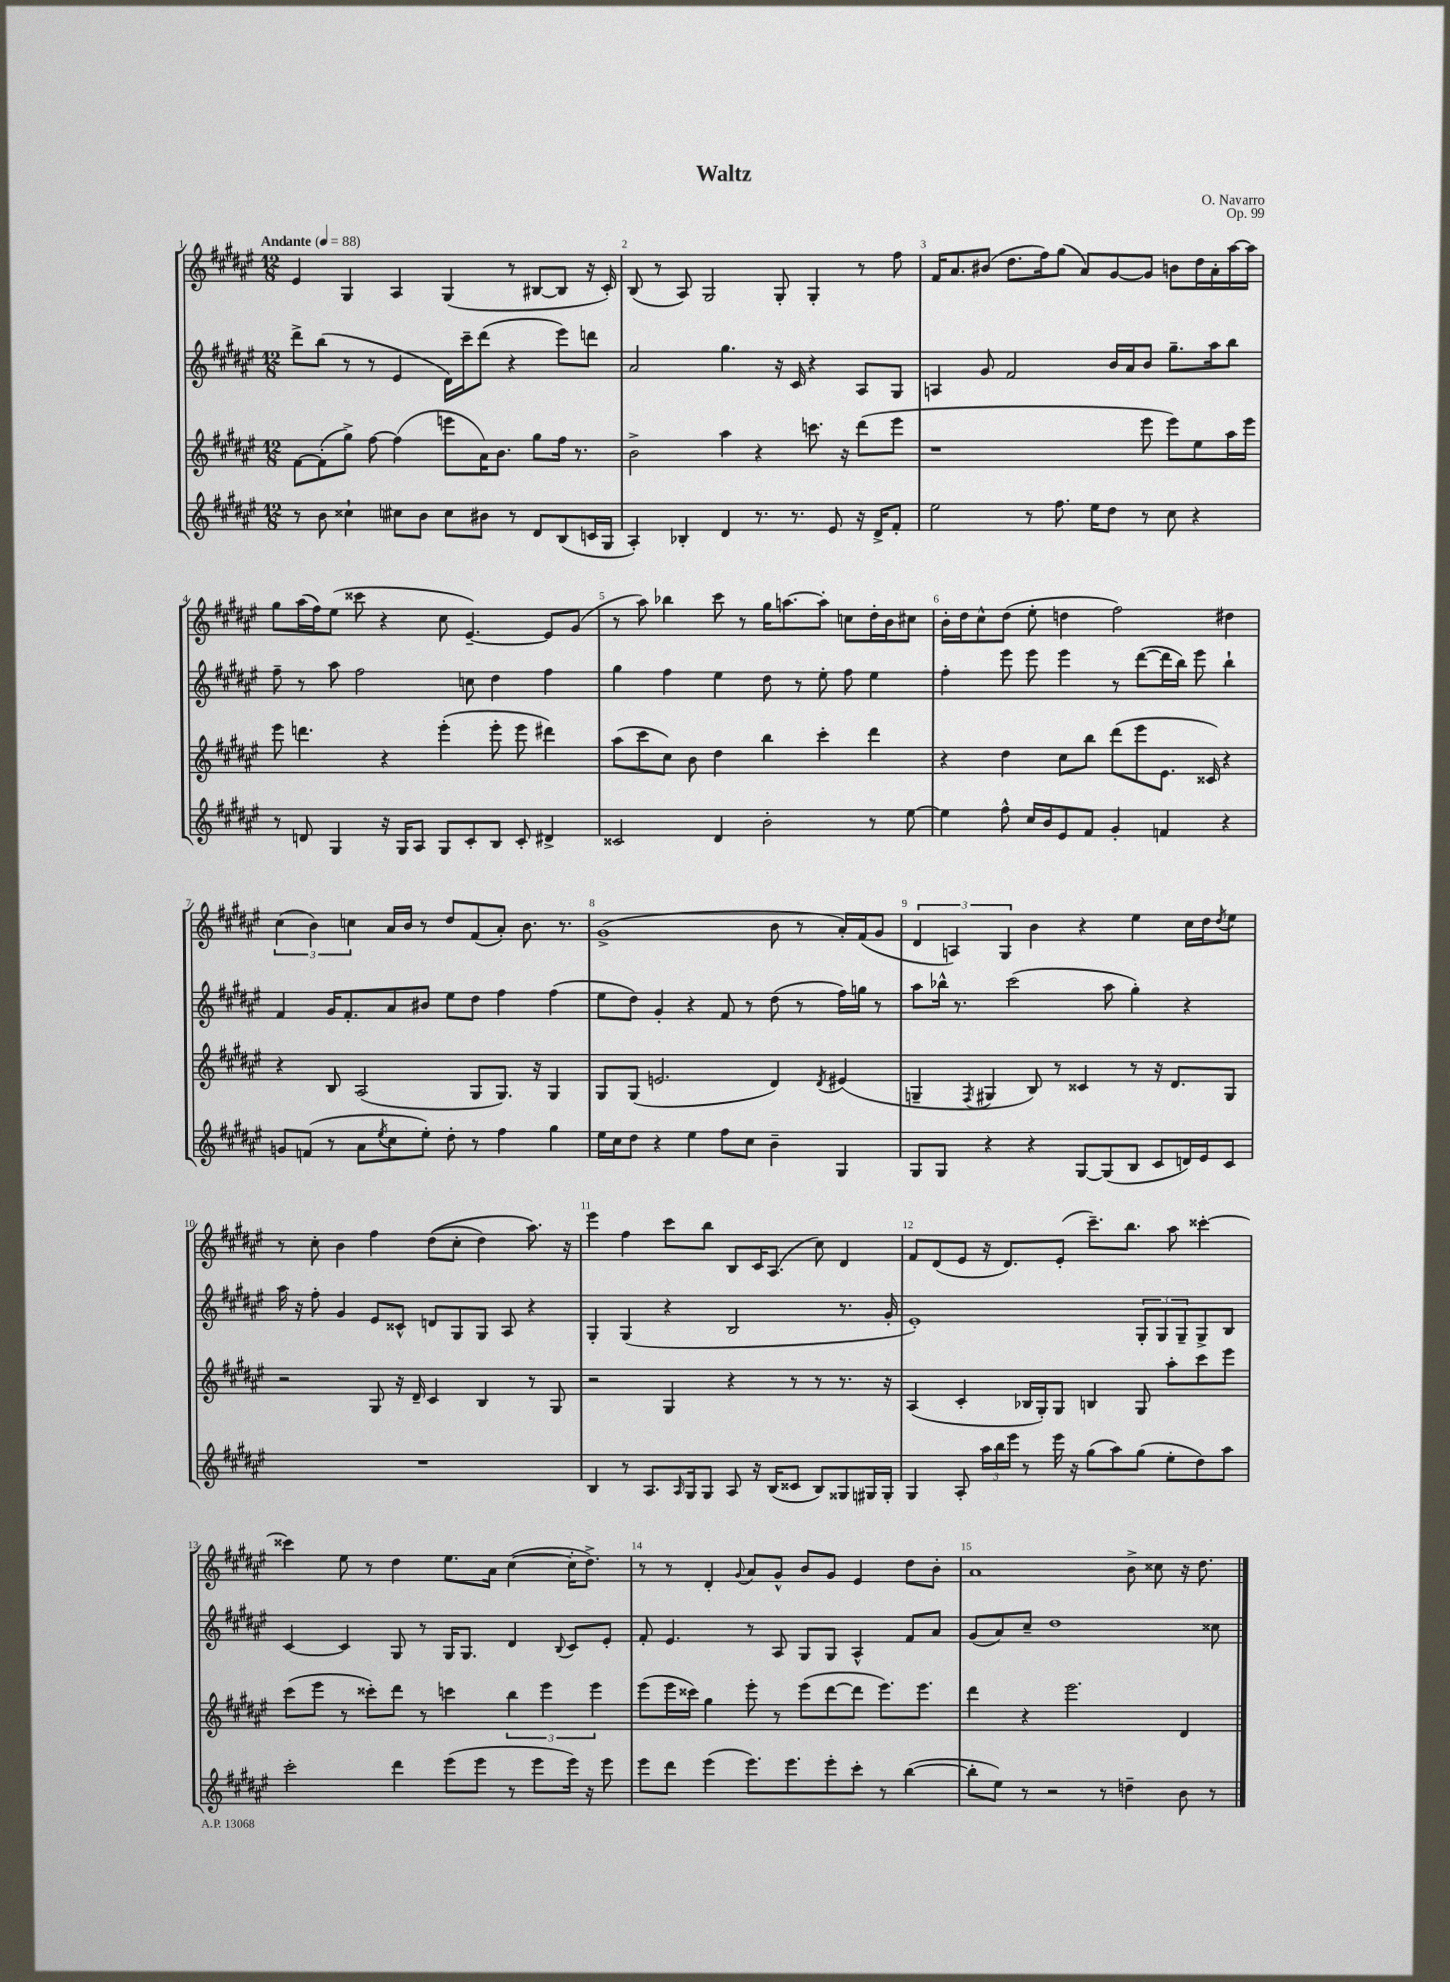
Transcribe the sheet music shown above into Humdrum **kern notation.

**kern	**kern	**kern	**kern
*part4	*part3	*part2	*part1
*staff4	*staff3	*staff2	*staff1
*clefG2	*clefG2	*clefG2	*clefG2
*k[f#c#g#d#a#e#]	*k[f#c#g#d#a#e#]	*k[f#c#g#d#a#e#]	*k[f#c#g#d#a#e#]
*M12/8	*M12/8	*M12/8	*M12/8
*MM88	*MM88	*MM88	*MM88
=1	=1	=1	=1
!	!	!	!LO:TX:a:B:t=Andante
8r	[8f#\L	8ddd#^\L	4e#/
8b\	(8f#'\]	(8bb\J	.
4cc##X`\	8gg#^\J)	8r	4G#/
.	[8ff#\	8r	.
8cc#X\L	(4ff#\]	4e#/	4A#/
8b\J	.	.	.
8cc#\L	8eeen\L	16d#\LL)	(4G#/
.	.	16ccc#~\J	.
8b#X\J	16a#\K)	(8ddd#\J	.
.	8.b\J	.	.
8r	.	4r	8r
8d#/L	8gg#\L	.	[8B#X/L
(8B/	16ff#\Jk	8eee#\L)	8B#/J]
.	8.r	.	.
16cn/L	.	8dddn\J	16r
16G#/JJ	.	.	16c#'/)
=2	=2	=2	=2
4A#'/)	2b^\	2a#/	(8B/
.	.	.	8r
4B-X'/	.	.	8A#/)
.	.	.	2G#/
4d#/	4aa#\	4.gg#\	.
8.r	4r	.	.
.	.	16r	8G#'/
8.r	.	16c#/	.
.	8.cccn\	4r	4G#'/
8e#/	.	.	.
.	16r	.	.
16r	(8ddd#\L	8A#/L	8r
16d#^/KL	.	.	.
8f#'/J	8eee#\J	8G#/J	8ff#\
=3	=3	=3	=3
2ee#\	1r	4An/	16f#/KL
.	.	.	8.a#/
.	.	8g#/	(8b#X/J
.	.	2f#/	8.dd#\L
8r	.	.	.
.	.	.	16ff#\k)
8.ff#\	.	.	(8gg#\J
.	.	.	8a#/L)
16ee#\KL	.	.	.
8dd#\J	.	16b/LL	[8g#/
.	.	16a#/J	.
8r	8eee#\	8b/J	8g#/J]
8cc#\	8eee#\L)	8.gg#~\L	8bn\L
4r	8ee#\	.	16dd#\L
.	.	16aa#\k	16a#'\
.	16aa#\L	8bb\J	[16aa#\
.	16eee#\JJ	.	16aa#\JJ]
!!LO:LB:g=z
=4	=4	=4	=4
8r	8eee#\	8ff#~\	8gg#\L
8dn/	4.dddn\	8r	(16aa#\L
.	.	.	16ff#\J)
4G#/	.	8aa#\	(8ee#\J
.	.	2ff#\	8ccc##X\
16r	4r	.	4r
16G#/KL	.	.	.
8A#/J	.	.	.
8G#/L	(4eee#'\	.	8cc#\
8c#'/	.	8ccn\	[4.e#~/)
8B/J	8eee#'\	4dd#\	.
8c#'/	8eee#\	.	.
4d#X^/	4ddd#X\)	4ff#\	8e#/L]
.	.	.	(8g#/J
=5	=5	=5	=5
2c##X/	(8aa#\L	4gg#\	8r
.	8ccc#\	.	8aa#\)
.	8cc#\J)	4ff#\	4bb-X\
.	8b\	.	.
4d#/	4dd#\	4ee#\	8ccc#\
.	.	.	8r
2b'\	4bb\	8dd#\	16gg#\KL
.	.	.	[8.aan\
.	.	8r	.
.	4ccc#'\	8ee#'\	8aa'\J]
.	.	8ff#\	8ccn\L
8r	4ddd#\	4ee#\	16dd#'\L
.	.	.	16b\J
[8ee#\	.	.	8cc#X\J
=6	=6	=6	=6
4ee#\]	4r	4ff#'\	16b'\LL
.	.	.	16dd#\J
.	.	.	8cc#^^\
8ff#^^\	4dd#\	8eee#\	(8dd#\J
16cc#/LL	.	8eee#\	8ee#'\
16b/J	.	.	.
8e#/	8cc#\L	4eee#\	4ddn\
8f#/J	8bb\J	.	.
4g#'/	(8ddd#\L	8r	2ff#\)
.	8eee#\	([8ddd#\L	.
4fn/	8.e#\J	16ddd#\L]	.
.	.	16bb\JJ)	.
.	.	8eee#\	.
.	16c##X/)	.	.
4r	4r	4bb`\	4dd#X\
!!LO:LB:g=z
=7	=7	=7	=7
8gn/L	4r	4f#/	(6cc#\
(8fn/J	.	.	.
.	.	.	6b\)
8r	8B/	16g#/KL	.
.	.	8.f#'/	.
.	.	.	6ccn\
8a#\L	(2A#/	.	.
8qee#/	.	.	.
8cc#\	.	8a#/	16a#/LL
.	.	.	16b/JJ
8ee#'\J)	.	8b#X/J	8r
8dd#'\	.	8ee#\L	8dd#/L
8r	8G#/L	8dd#\J	(8f#/
4ff#\	8.G#/J)	4ff#\	8a#'/J)
.	.	.	8.b\
.	16r	.	.
4gg#\	4G#/	(4ff#\	.
.	.	.	8.r
=8	=8	=8	=8
16ee#\LL	8G#/L	8ee#\L	(1g#^
16cc#\J	.	.	.
8dd#\J	(8G#/J	8dd#\J)	.
4r	2.en/	4g#'/	.
4ee#\	.	4r	.
8ff#\L	.	8f#/	.
8cc#\J	.	8r	.
4b~\	4d#/)	(8dd#\	8b\
.	.	8r	8r
.	8qd#/	.	.
4G#/	(4e#X/	16ff#\LL)	16a#'/LL)
.	.	16ggn\JJ	(16f#/J
.	.	8r	8g#/J
=9	=9	=9	=9
8G#/L	4Gn~/	8aa#\L	6d#/
8G#/J	.	16bb-X^^\Jk	.
.	.	.	6An/)
.	.	8.r	.
.	8qF#/	.	.
4r	4G#X/	.	.
.	.	.	6G#/
.	.	(2ccc#\	.
4r	8B/)	.	4b\
.	8r	.	.
[8G#/L	4c##X/	.	4r
(8G#/]	.	8aa#\	.
8B/J	8r	4gg#'\)	4ee#\
8c#/L	16r	.	.
.	8.d#/L	.	.
16dn/L)	.	4r	16cc#\LL
16e#/J	.	.	16dd#\J
.	.	.	8qdd#/
8c#/J	8G#/J	.	8ee#\J
!!LO:LB:g=z
=10	=10	=10	=10
1.r	2r	16aa#\	8r
.	.	16r	.
.	.	8ff#'\	8cc#'\
.	.	4g#/	4b\
.	8G#/	8e#/L	4ff#\
.	16r	8c##X^^/J	.
.	16d#~/	.	.
.	4c#/	8dn/L	((8dd#\L
.	.	8G#/	8cc#'\J
.	4B/	8G#/J	4dd#\)
.	.	8A#/	.
.	8r	4r	8.aa#\)
.	8G#/	.	.
.	.	.	16r
=11	=11	=11	=11
4B/	2r	4G#'/	4eee#\
8r	.	(4G#/	4ff#\
8.A#/L	.	.	.
.	4G#/	4r	8ccc#\L
16qqA#/	.	.	.
16G#/k	.	.	.
8G#/J	.	.	8bb\J
8A#/	4r	2B/	8B/L
16r	.	.	16c#/K
(16B/KL	.	.	(8.A#/J
8c##X/J	8r	.	.
8B/L)	8r	.	8cc#\)
8G##X/	8.r	8.r	4d#/
16G#X/L	.	.	.
16G#'/JJ	16r	16g#'/	.
=12	=12	=12	=12
4G#/	(4A#/	1e#')	8f#/L
.	.	.	(8d#/
8A#'/	4c#'/	.	8e#/J
24aa#\LL	.	.	16r
24bb\	.	.	.
.	.	.	8.d#/L)
24eee#\JJ	.	.	.
8r	16B-X/LL	.	.
.	16G#'/J)	.	.
16eee#\	8G#/J	.	(8e#'/J
16r	.	.	.
(8gg#\L	4Bn/	.	8.ccc#~\L)
8aa#\)	.	.	.
.	.	.	8.bb\J
(8gg#\J	8G#/	12G#'/L	.
.	.	12G#/	.
8ee#'\L	8aa#'\L	.	8aa#\
.	.	12G#~/	.
8dd#\)	8ccc#\	8G#^/	[4ccc##X'\
8aa#\J	8eee#\J	8B/J	.
!!LO:LB:g=z
=13	=13	=13	=13
2ccc#'\	(8ccc#\L	[4c#/	4ccc##X\]
.	8eee#\J	.	.
.	8r	4c#/]	8ee#\
.	8ccc##X'\L)	.	8r
4ddd#\	8ddd#\J	8G#/	4dd#\
.	8r	8r	.
(8eee#\L	4cccn\	16G#/KL	8.ee#\L
.	.	8.G#/J	.
8eee#\J	.	.	.
.	.	.	16a#\Jk
8r	6bb\	4d#/	([4cc#\
8eee#\L	.	.	.
.	6eee#\	.	.
.	.	8qqB/	.
16eee#\Jk)	.	8c#/L	16cc#'\KL]
16r	.	.	8.dd#^\J)
.	6eee#\	.	.
8eee#\	.	8e#'/J	.
=14	=14	=14	=14
8eee#\L	(8eee#\L	8f#'/	8r
8ddd#\J	16eee#\L	4.e#/	8r
.	16ccc##X\JJ)	.	.
(4eee#\	4gg#\	.	4d#'/
.	.	.	8qqg#/
8.eee#\L)	8eee#'\	8r	8a#/L
.	8r	8A#/	8g#^^/J
8.eee#\	.	.	.
.	(8eee#\L	8G#/L	8b/L
8eee#'\	[8ddd#\	8G#/J	8g#/J
8ccc#'\J	8ddd#\J]	4A#^^/	4e#/
8r	8.eee#\L)	.	.
([4bb\	.	8f#/L	8dd#\L
.	8.eee#\J	.	.
.	.	8a#/J	8b'\J
=15	=15	=15	=15
8bb'\L]	4ddd#\	(8g#/L	1a#
8ee#\J)	.	8a#/)	.
8r	4r	8cc#~/J	.
2r	.	1dd#	.
.	2.eee#\	.	.
8r	.	.	.
4ddn~\	.	.	8b^\
.	.	.	8cc##X\
8b\	4d#/	.	16r
.	.	.	8.dd#\
8r	.	8cc##X\	.
==	==	==	==
*-	*-	*-	*-
